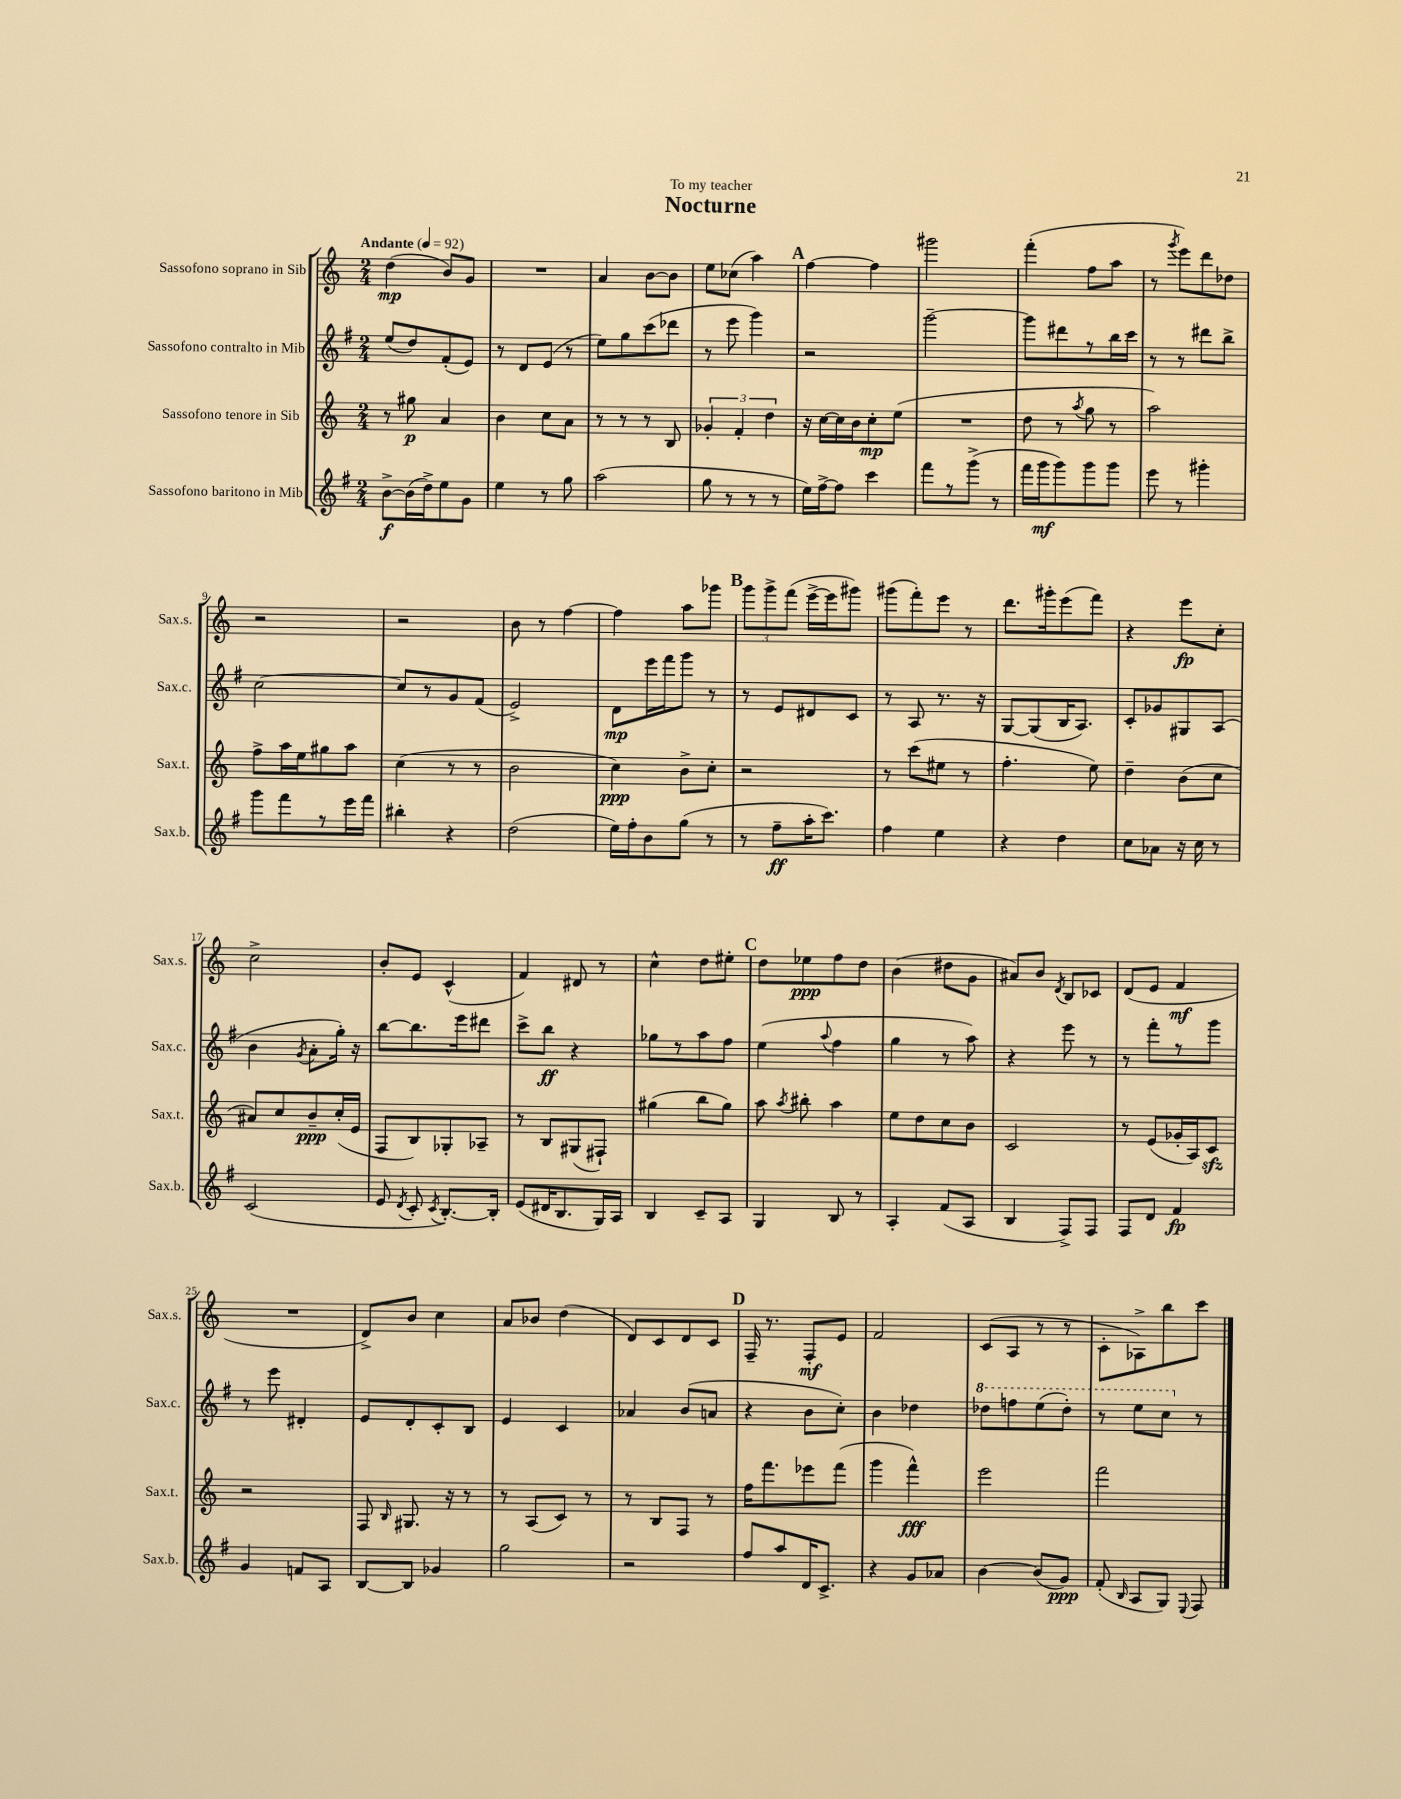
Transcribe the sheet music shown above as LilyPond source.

\header { title = "Nocturne" dedication = "To my teacher" }
<<
\new StaffGroup <<
\new Staff = "s0" \with { instrumentName = "Sassofono soprano in Sib" shortInstrumentName = "Sax.s." } {
    \clef treble \key c \major \numericTimeSignature \time 2/4 \tempo "Andante" 4 = 92
    \autoBeamOff d''4\mp( b'8[) g'8] |
    R2 |
    a'4 b'8[~ b'8] |
    e''8[ ces''8]( a''4) |
    \mark \markup { \bold "A" } f''4~ f''4 |
    gis'''2 |
    f'''4-.( f''8[ a''8] |
    r8 \acciaccatura { g'''8 } e'''8[) d'''8 des''8] |
    r2 |
    r2 |
    b'8 r8 f''4~ |
    f''4 a''8[ ges'''8] |
    \mark \markup { \bold "B" } \tuplet 3/2 { g'''8[ g'''8-> f'''8]( } e'''16[~-> e'''16 gis'''8]) |
    gis'''8[( f'''8-.) e'''8] r8 |
    d'''8.[ gis'''16-. e'''8( f'''8]) |
    r4 e'''8[\fp c''8]-. |
    c''2-> |
    b'8[-. e'8] c'4-^( |
    f'4) dis'8 r8 |
    c''4-^ d''8[ eis''8]-. |
    \mark \markup { \bold "C" } d''8[ ees''8\ppp f''8 d''8] |
    b'4( dis''8[ g'8] |
    ais'8[) b'8] \acciaccatura { d'8 } b8[ ces'8] |
    d'8[( e'8] f'4\mf |
    R2 |
    d'8[->) b'8] c''4 |
    a'8[ bes'8] d''4( |
    d'8[) c'8 d'8 c'8] |
    \mark \markup { \bold "D" } f16-- r8. f8[-.\mf e'8] |
    f'2 |
    c'8[( a8] r8 r8 |
    c'8[-. aes8->) b''8 c'''8] \bar "|." |
}
\new Staff = "s1" \with { instrumentName = "Sassofono contralto in Mib" shortInstrumentName = "Sax.c." } {
    \clef treble \key g \major \numericTimeSignature \time 2/4
    \autoBeamOff e''8[( d''8) fis'8-.( e'8]) |
    r8 d'8[ e'8]( r8 |
    e''8[) g''8 c'''8( des'''8] |
    r8 e'''8 g'''4) |
    \mark \markup { \bold "A" } r2 |
    g'''2~-- |
    g'''8[ dis'''8 r8 b''16 c'''16] |
    r8 r8 dis'''8[ b''8]-> |
    c''2~ |
    c''8[ r8 g'8 fis'8]( |
    e'2->) |
    d'8[\mp e'''16 fis'''16 g'''8] r8 |
    \mark \markup { \bold "B" } r8 e'8[ dis'8 c'8] |
    r8 a8 r8. r16 |
    g8[~ g8( b16 a8.]) |
    c'8[-. ges'8 gis8 a8]( |
    b'4 \acciaccatura { g'8 } a'8[-. g''16]-.) r16 |
    b''8[~ b''8. e'''16 dis'''8] |
    c'''8[-> b''8]\ff r4 |
    ges''8[ r8 a''8 fis''8] |
    \mark \markup { \bold "C" } e''4( \appoggiatura { a''8 } fis''4 |
    g''4 r8 a''8) |
    r4 e'''8 r8 |
    r8 fis'''8[-. r8 g'''8] |
    r8 e'''8 dis'4-. |
    e'8[ d'8-. c'8-. b8] |
    e'4 c'4 |
    aes'4 b'8[( a'8] |
    \mark \markup { \bold "D" } r4 b'8[ c''8]-.) |
    b'4 des''4 |
    \ottava #1 des'''8[ f'''8 e'''8( des'''8]-.) |
    r8 e'''8[ c'''8] \ottava #0 r8 \bar "|." |
}
\new Staff = "s2" \with { instrumentName = "Sassofono tenore in Sib" shortInstrumentName = "Sax.t." } {
    \clef treble \key c \major \numericTimeSignature \time 2/4
    \autoBeamOff r8 gis''8\p a'4 |
    b'4 c''8[ a'8] |
    r8 r8 r8 b8 |
    \tuplet 3/2 { ges'4-. f'4-. d''4 } |
    \mark \markup { \bold "A" } r16 c''16[~ c''16 b'16 c''8-.\mp e''8]( |
    R2 |
    d''8 r8 \acciaccatura { a''8 } g''8 r8 |
    a''2) |
    f''8[-> a''16 e''16 gis''8 a''8] |
    c''4( r8 r8 |
    b'2 |
    c''4\ppp) b'8[-> c''8]-. |
    \mark \markup { \bold "B" } r2 |
    r8 c'''8[( eis''8] r8 |
    f''4.-. e''8) |
    d''4-- b'8[( c''8] |
    ais'8[) c''8 b'8--\ppp c''16-.( e'16] |
    f8[ b8) ges8-. aes8]-- |
    r8 b8[ gis8( fis8]-!) |
    gis''4( b''8[ gis''8]) |
    \mark \markup { \bold "C" } a''8 \acciaccatura { a''8 } bis''8-. a''4 |
    e''8[ d''8 c''8 b'8] |
    c'2 |
    r8 e'8[( ges'16-. a16) c'8]\sfz |
    r2 |
    f8 \grace { b16 } gis8. r16 r8 |
    r8 a8[( c'8]) r8 |
    r8 b8[ f8] r8 |
    \mark \markup { \bold "D" } f''16[ f'''8. ees'''8 f'''8]( |
    g'''4 f'''4-^\fff) |
    e'''2 |
    f'''2 \bar "|." |
}
\new Staff = "s3" \with { instrumentName = "Sassofono baritono in Mib" shortInstrumentName = "Sax.b." } {
    \clef treble \key g \major \numericTimeSignature \time 2/4
    \autoBeamOff b'8[~->\f b'16( d''16->) e''8 g'8] |
    e''4 r8 g''8 |
    a''2( |
    g''8 r8 r8 r8 |
    \mark \markup { \bold "A" } e''16[) fis''16~-> fis''8] c'''4 |
    fis'''8[ r8 g'''8]->( r8 |
    fis'''16[ g'''16\mf g'''8) g'''8 g'''8] |
    e'''8 r8 gis'''4-. |
    g'''8[ fis'''8 r8 e'''16 fis'''16] |
    bis''4-. r4 |
    d''2( |
    e''16[) fis''16-. b'8 g''8]( r8 |
    \mark \markup { \bold "B" } r8 fis''8[--\ff a''16-. c'''8.]) |
    fis''4 e''4 |
    r4 d''4 |
    c''8[ aes'8] r16 c''16 r8 |
    c'2( |
    e'8 \acciaccatura { d'8 } c'8-. \acciaccatura { c'8 } b8.[~-.) b16]-. |
    e'8[( dis'16 b8. g16) a16] |
    b4 c'8[-- a8] |
    \mark \markup { \bold "C" } g4 b8 r8 |
    a4-. fis'8[( a8] |
    b4 fis8[->) fis8] |
    fis8[ d'8] fis'4\fp |
    g'4 f'8[ a8] |
    b8[~ b8] ges'4 |
    g''2 |
    r2 |
    \mark \markup { \bold "D" } fis''8[ a''8 d'16 c'8.]-> |
    r4 g'8[ aes'8] |
    b'4~ b'8[( g'8]\ppp) |
    fis'8-.( \grace { b16 } a8[ g8]) \appoggiatura { e8 } fis8 \bar "|." |
}
>>
>>
